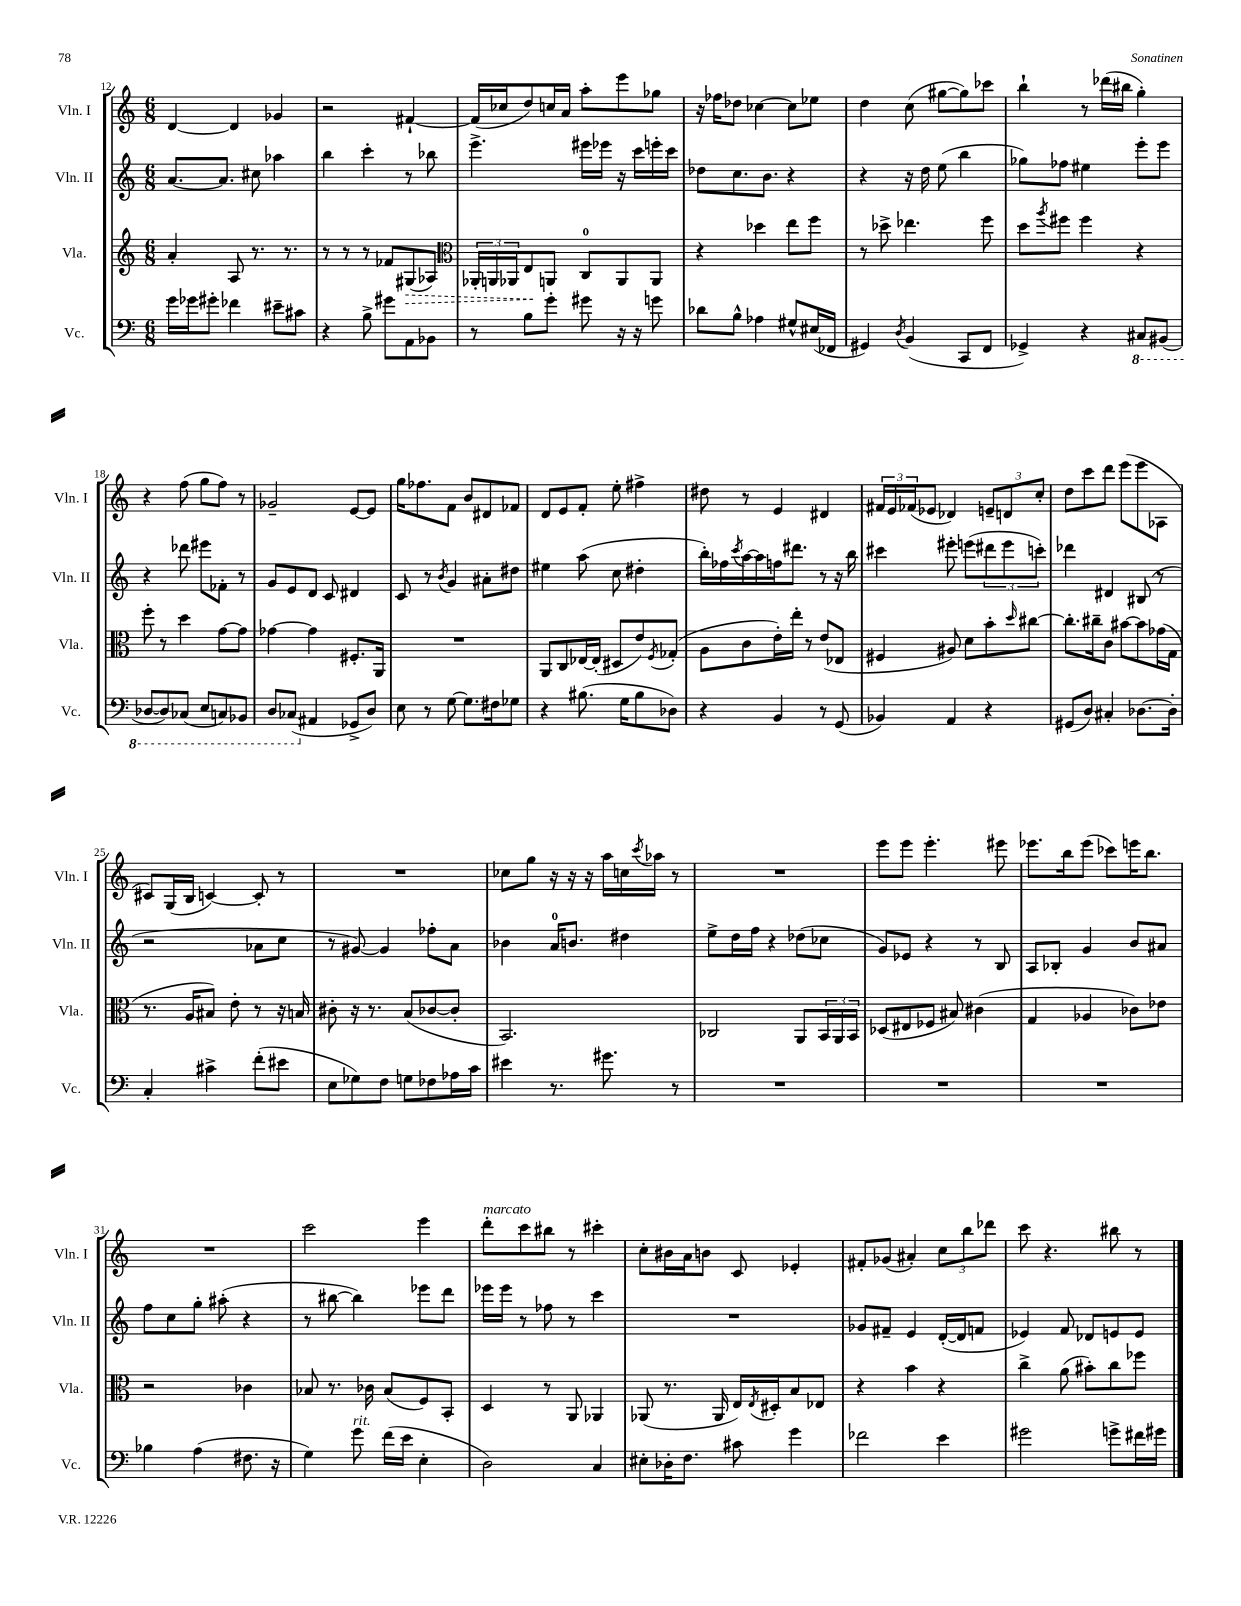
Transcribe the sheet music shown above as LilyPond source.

<<
\new StaffGroup <<
\new Staff = "s0" \with { instrumentName = "Vln. I" shortInstrumentName = "Vln. I" } {
    \clef treble \key c \major \numericTimeSignature \time 6/8
    d'4~ d'4 ges'4 |
    r2 fis'4~-! |
    fis'16( ces''16 d''8) c''16 a'16 a''8-. e'''8 ges''8 |
    r16 fes''16 des''8 ces''4~ ces''8 ees''8 |
    d''4 c''8( gis''8~ gis''8) ces'''8 |
    b''4-! r8 des'''16( bis''16 g''4-.) |
    r4 f''8( g''8 f''8) r8 |
    ges'2-- e'8~ e'8 |
    g''16 fes''8. f'8 b'8 dis'8 fes'8 |
    d'8 e'8 f'8-. e''8-. fis''4-> |
    dis''8 r8 e'4 dis'4 |
    \tuplet 3/2 { fis'16 e'16 fes'16( } ees'8 des'4) \tuplet 3/2 { e'8-- d'8 c''8-. } |
    d''8 c'''8 d'''8 e'''8( e'''8 aes8 |
    cis'8) g16( b16 c'4~) c'8-. r8 |
    R2. |
    ces''8 g''8 r16 r16 r16 a''16 c''16 \acciaccatura { c'''8 } aes''16 r8 |
    R2. |
    e'''8 e'''8 e'''4.-. eis'''8 |
    ees'''8. b''16 ees'''8( ces'''8) e'''16 b''8. |
    R2. |
    c'''2 e'''4 |
    d'''8-.^\markup { \italic "marcato" } c'''8 bis''8 r8 cis'''4-. |
    c''8-. bis'16 a'16 b'8 c'8 ees'4-. |
    fis'8-. ges'8( ais'4-.) \tuplet 3/2 { c''8 b''8 des'''8 } |
    c'''8 r4. bis''8 r8 \bar "|." |
}
\new Staff = "s1" \with { instrumentName = "Vln. II" shortInstrumentName = "Vln. II" } {
    \clef treble \key c \major \numericTimeSignature \time 6/8
    a'8.~ a'8. cis''8 aes''4 |
    b''4 c'''4-. r8 bes''8 |
    e'''4.-> eis'''16 ees'''16 r16 c'''16 e'''16-. c'''16 |
    des''8 c''8. b'8. r4 |
    r4 r16 d''16 e''8( b''4 |
    ges''8) fes''8 eis''4 e'''8-. e'''8 |
    r4 des'''8 eis'''8 fes'8-. r8 |
    g'8 e'8 d'8 c'8 dis'4 |
    c'8 r8 \acciaccatura { b'8 } g'4 ais'8-. dis''8 |
    eis''4 a''8( c''8 dis''4-. |
    b''16-.) fes''16 \acciaccatura { c'''8 } a''16~ a''16 f''16 dis'''8. r8 r16 b''16 |
    cis'''4 eis'''8-. e'''8( \tuplet 3/2 { dis'''8 e'''8 c'''8-.) } |
    des'''4 dis'4 bis8( r8 |
    r2 aes'8 c''8 |
    r8 gis'8~) gis'4 fes''8-. a'8 |
    bes'4 a'16-0 b'8. dis''4 |
    e''8-> d''16 f''16 r4 des''8( ces''8 |
    g'8) ees'8 r4 r8 b8 |
    a8 bes8-. g'4 b'8 ais'8 |
    f''8 c''8 g''8-. ais''8-.( r4 |
    r8 bis''8~ bis''4) ees'''8 d'''8 |
    ees'''16 ees'''16 r8 fes''8 r8 c'''4 |
    R2. |
    ges'8 fis'8-- e'4 d'16~-.( d'16 f'8 |
    ees'4) f'8 des'8 e'8 e'8 \bar "|." |
}
\new Staff = "s2" \with { instrumentName = "Vla." shortInstrumentName = "Vla." } {
    \clef treble \key c \major \numericTimeSignature \time 6/8
    a'4-. a8 r8. r8. |
    r8 r8 r8 fes'8 \once \override Hairpin.style = #'dashed-line gis8\>( aes8) |
    \clef alto \tuplet 3/2 { aes,16-. a,16 aes,16 } e8\! a,8 c8-0 a,8 a,8 |
    r4 des''4 e''8 f''8 |
    r8 des''8-> ees''4. f''8 |
    d''8 \acciaccatura { a''8 } fis''8 fis''4 r4 |
    f''8-. r8 d''4 g'8~ g'8 |
    ges'4~ ges'4 fis8.-. a,16 |
    R2. |
    a,8 c8 ees16~ ees16-.( dis8 e'8) \acciaccatura { f8 } ges8-.( |
    a8 c'8 e'16-.) e''16-. r8 e'8( ees8 |
    fis4 ais8) d'8 b'8-. \grace { d''16 } cis''8~ |
    cis''8.-. cis''16-- c'8 bis'8~ bis'8 ges'16( g16 |
    r8. a16 bis8) e'8-. r8 r16 b16 |
    cis'8-. r16 r8. b8( ces'8~ ces'8-. |
    b,2.) |
    ces2 a,8 \tuplet 3/2 { b,16 a,16 b,16 } |
    des8( eis8 fes8 bis8) cis'4( |
    g4 aes4 ces'8) ees'8 |
    r2 ces'4 |
    bes8 r8. ces'16 bes8( f8) b,8-. |
    d4 r8 a,8 aes,4 |
    aes,8( r8. aes,16 e16) \acciaccatura { e8 } dis16-. b8 ees8 |
    r4 b'4 r4 |
    c''4-> a'8( bis'8-.) c''8 fes''8 \bar "|." |
}
\new Staff = "s3" \with { instrumentName = "Vc." shortInstrumentName = "Vc." } {
    \clef bass \key c \major \numericTimeSignature \time 6/8
    g'16 ges'16 gis'8-. fes'4 eis'8-- cis'8 |
    r4 b8-> gis'8 a,8 bes,8 |
    r8 b8 g'8-. gis'8 r16 r16 g'8 |
    des'8 b8-^ aes4 gis8-^ eis16( fes,16 |
    gis,4) \acciaccatura { d8 } b,4( c,8 f,8 |
    ges,4->) r4 \ottava #-1 cis,8 bis,,8( |
    des,8~ des,8) ces,8( e,8 c,8) bes,,8 |
    d,8 ces,8( \ottava #0 ais,4 ges,8-> d8) |
    e8 r8 g8~ g8. fis16 ges8 |
    r4 bis8.( g16 bis8 des8) |
    r4 b,4 r8 g,8( |
    bes,4) a,4 r4 |
    gis,8( d8) cis4-. des8.~ des16-. |
    c4-. cis'4-> f'8-.( eis'8 |
    e8 ges8) f8 g8 fes8 aes16 c'16 |
    eis'4 r8. gis'8. r8 |
    R2. |
    R2. |
    R2. |
    bes4 a4( fis8. r16 |
    g4) g'8^\markup { \italic "rit." } f'16( e'16 e4-. |
    d2) c4 |
    eis8-. des16-. f8. cis'8 g'4 |
    fes'2 e'4 |
    gis'2 g'8-> fis'16 gis'16 \bar "|." |
}
>>
>>
\layout { \context { \Score currentBarNumber = #12 } }
